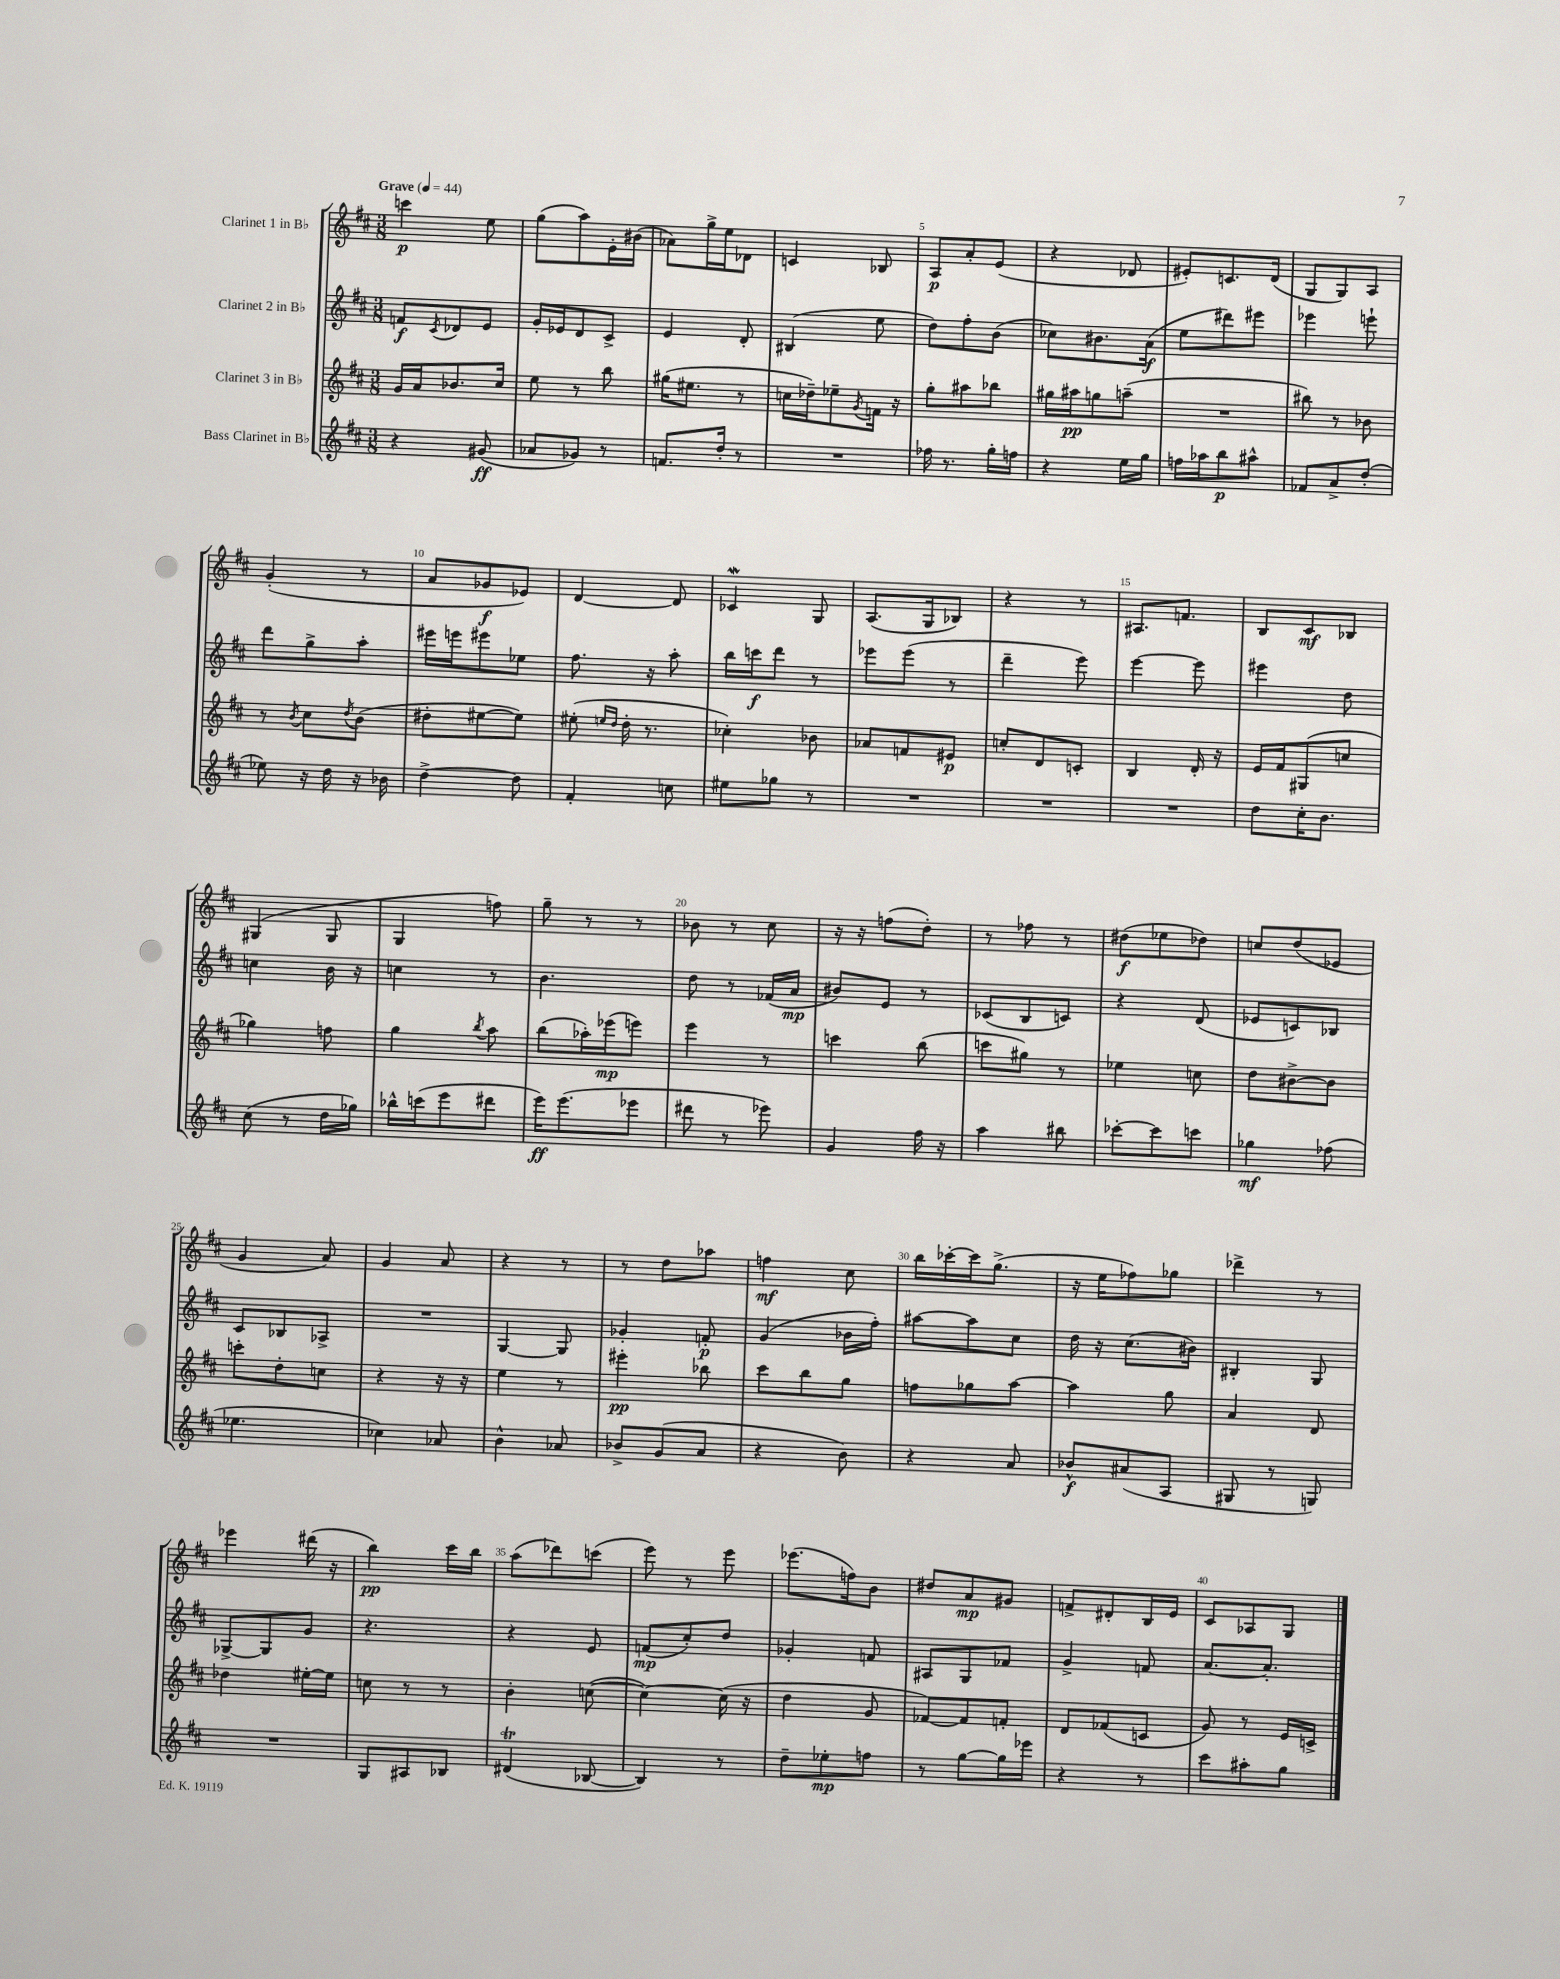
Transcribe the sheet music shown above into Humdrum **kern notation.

**kern	**kern	**kern	**kern
*staff4	*staff3	*staff2	*staff1
*clefG2	*clefG2	*clefG2	*clefG2
*k[f#c#]	*k[f#c#]	*k[f#c#]	*k[f#c#]
*M3/8	*M3/8	*M3/8	*M3/8
*MM44	*MM44	*MM44	*MM44
4r	16g	8f	4ccc
.	16a	.	.
.	.	8qc#	.
.	8.b-	8d-	.
(8g#	.	8e	8ee
.	16cc#	.	.
=	=	=	=
8a-	8ee	16g'	(8gg
.	.	16e-	.
8g-)	8r	8d	8aa)
8r	8bb	8c#^	16e'
.	.	.	(16b#
=	=	=	=
8.f	(16gg#	4e	8a-)
.	8.ee#	.	.
.	.	.	16gg^
16dd'	.	.	16ee
8r	8r	8d'	8d-
=	=	=	=
4.r	16cc	(4B#	4c
.	16dd-~)	.	.
.	8ee-~	.	.
.	8qg	.	.
.	16f	8ee	8B-
.	16r	.	.
=	=	=	=
16ff-	8gg'	8dd)	8A
8.r	.	.	.
.	8aa#	8ff#'	8a'
16gg'	8bb-	(8b	(8e
16ff	.	.	.
=	=	=	=
4r	16gg#	8cc-)	4r
.	16aa#	.	.
.	8gg	8.b#	.
16ee	(8aa~	.	8d-
16gg	.	(16a	.
=	=	=	=
16ff	4.r	8ee	8e#')
16aa-	.	.	.
8bb	.	8ddd#)	8.c
8aa#^^	.	8eee#	.
.	.	.	(16d
=	=	=	=
8f-	8bb#)	4eee-	8G
8a^	8r	.	8G)
(8dd'	8b-	8eee`	8A
=	=	=	=
8ee-)	8r	8ddd	(4g'
.	8qb	.	.
16r	8cc#	8gg^	.
16dd	.	.	.
.	8qdd	.	.
16r	(8b	8aa'	8r
16b-	.	.	.
=	=	=	=
[4dd^	8dd#'	16eee#	8a
.	.	16eee	.
.	[8ee#	8eee#	8g-
8dd]	8ee#])	8ee-	8e-)
=	=	=	=
4f#'	(8ee#'	8.ff#	[4d
.	16qqee	.	.
.	16qqdd	.	.
.	16dd'	.	.
.	8.r	16r	.
8cc	.	8aa'	8d]
=	=	=	=
8ee#	4cc-')	16bb	4c-
.	.	16ccc	.
8gg-	.	8ddd	.
8r	8b-	8r	8G
=	=	=	=
4.r	8a-	8eee-	(8.A
.	8f	(8eee-	.
.	.	.	16G
.	8e#	8r	8B-)
=	=	=	=
4.r	8cc'	4ddd~	4r
.	8d	.	.
.	8c'	8eee)	8r
=	=	=	=
4.r	4B	[4eee	8.A#
.	.	.	8.f
.	16d'	8eee]	.
.	16r	.	.
=	=	=	=
8dd	16e	4eee#	8B
.	16f#	.	.
16cc#'	(8G#	.	8c#
8.b	.	.	.
.	8cc	8dd	8B-
=	=	=	=
(8cc#	4gg-)	4cc	(4G#
8r	.	.	.
16dd	8ff	16b	8G#
16gg-)	.	16r	.
=	=	=	=
16bb-^^	4gg	4cc	4G
(16ccc	.	.	.
8eee	.	.	.
.	8qbb	.	.
8ddd#	8aa	8r	8ff)
=	=	=	=
16eee)	(8bb	4.b	8gg~
(8.eee	.	.	.
.	16aa-')	.	8r
.	(16eee-	.	.
8eee-	8eee)	.	8r
=	=	=	=
8ddd#	4eee	8dd	8b-
8r	.	8r	8r
8eee-)	8r	(16f-	8cc#
.	.	16a	.
=	=	=	=
4g	4ccc	8b#)	16r
.	.	.	16r
.	.	8e	(8ff
16ff#	(8bb	8r	8dd')
16r	.	.	.
=	=	=	=
4aa	8ccc	(8c-	8r
.	8gg#)	8B	8ff-
8bb#	8r	8c)	8r
=	=	=	=
[8ccc-'	4ee-	4r	(8dd#
8ccc-]	.	.	8ee-
8ccc	8cc	(8d	8dd-)
=	=	=	=
4gg-	8dd	8e-	8cc
.	[8b#^	8c)	(8dd
(8ff-	8b#]	8B-	8e-
=	=	=	=
4.ee-	8ccc'	8c#	4g
.	8dd'	8B-	.
.	8cc	8A-^	8a)
=	=	=	=
4cc-)	4r	4.r	4g
8a-	16r	.	8a
.	16r	.	.
=	=	=	=
4b^^	4ee	[4G	4r
8a-	8r	8G]	8r
=	=	=	=
8b-^	4eee#'	4g-'	8r
(8g	.	.	8dd
8a	8bb-	8f'	8aa-
=	=	=	=
4r	8ccc#	(4g	4ff
.	8bb	.	.
8b)	8gg	16b-	8cc#
.	.	16ff#')	.
=	=	=	=
4r	8ff	[8aa#	16bb
.	.	.	[16ccc-'
.	8gg-	8aa#]	16ccc-]
.	.	.	(8.gg^
8a	[8aa	8cc#	.
=	=	=	=
8b-^^	4aa]	16dd	16r
.	.	16r	16ee
(8a#	.	(8.cc#	8ff-)
8A	8gg	.	8gg-
.	.	16b#)	.
=	=	=	=
8G#	4a	4B#'	4ddd-^
8r	.	.	.
8G)	8d	8G	8r
=	=	=	=
4.r	4dd-	[8G-^	4eee-
.	.	8G-]	.
.	[16ee#'	8g	(16ddd#
.	16ee#]	.	16r
=	=	=	=
8G	8cc	4.r	4bb)
8A#	8r	.	.
8B-	8r	.	16ccc#
.	.	.	16bb
=	=	=	=
(4d#	4b'	4r	(8aa
.	.	.	8ddd-)
[8B-	([8cc	8e	(8ccc
=	=	=	=
4B-])	4cc_)	(8f	8eee)
.	.	8cc#')	8r
8r	(16cc]	8dd	8eee
.	16r	.	.
=	=	=	=
8dd~	4dd	4g-'	(8.eee-
8ee-'	.	.	.
.	.	.	16ff)
8ff	8g	8f	8b
=	=	=	=
8r	[8f-)	8A#	8dd#
[8gg	8f-]	8G	8a
16gg]	8f'	8f-	8g#
16eee-	.	.	.
=	=	=	=
4r	8d	4g^	8f^
.	(8f-	.	8d#'
8r	8c	8f	16B
.	.	.	16e
=	=	=	=
8ccc#	8g)	[8.a	8c#
8aa#'	8r	.	8A-
.	.	8.a']	.
8gg	16e	.	8G
.	16c^	.	.
==	==	==	==
*-	*-	*-	*-
